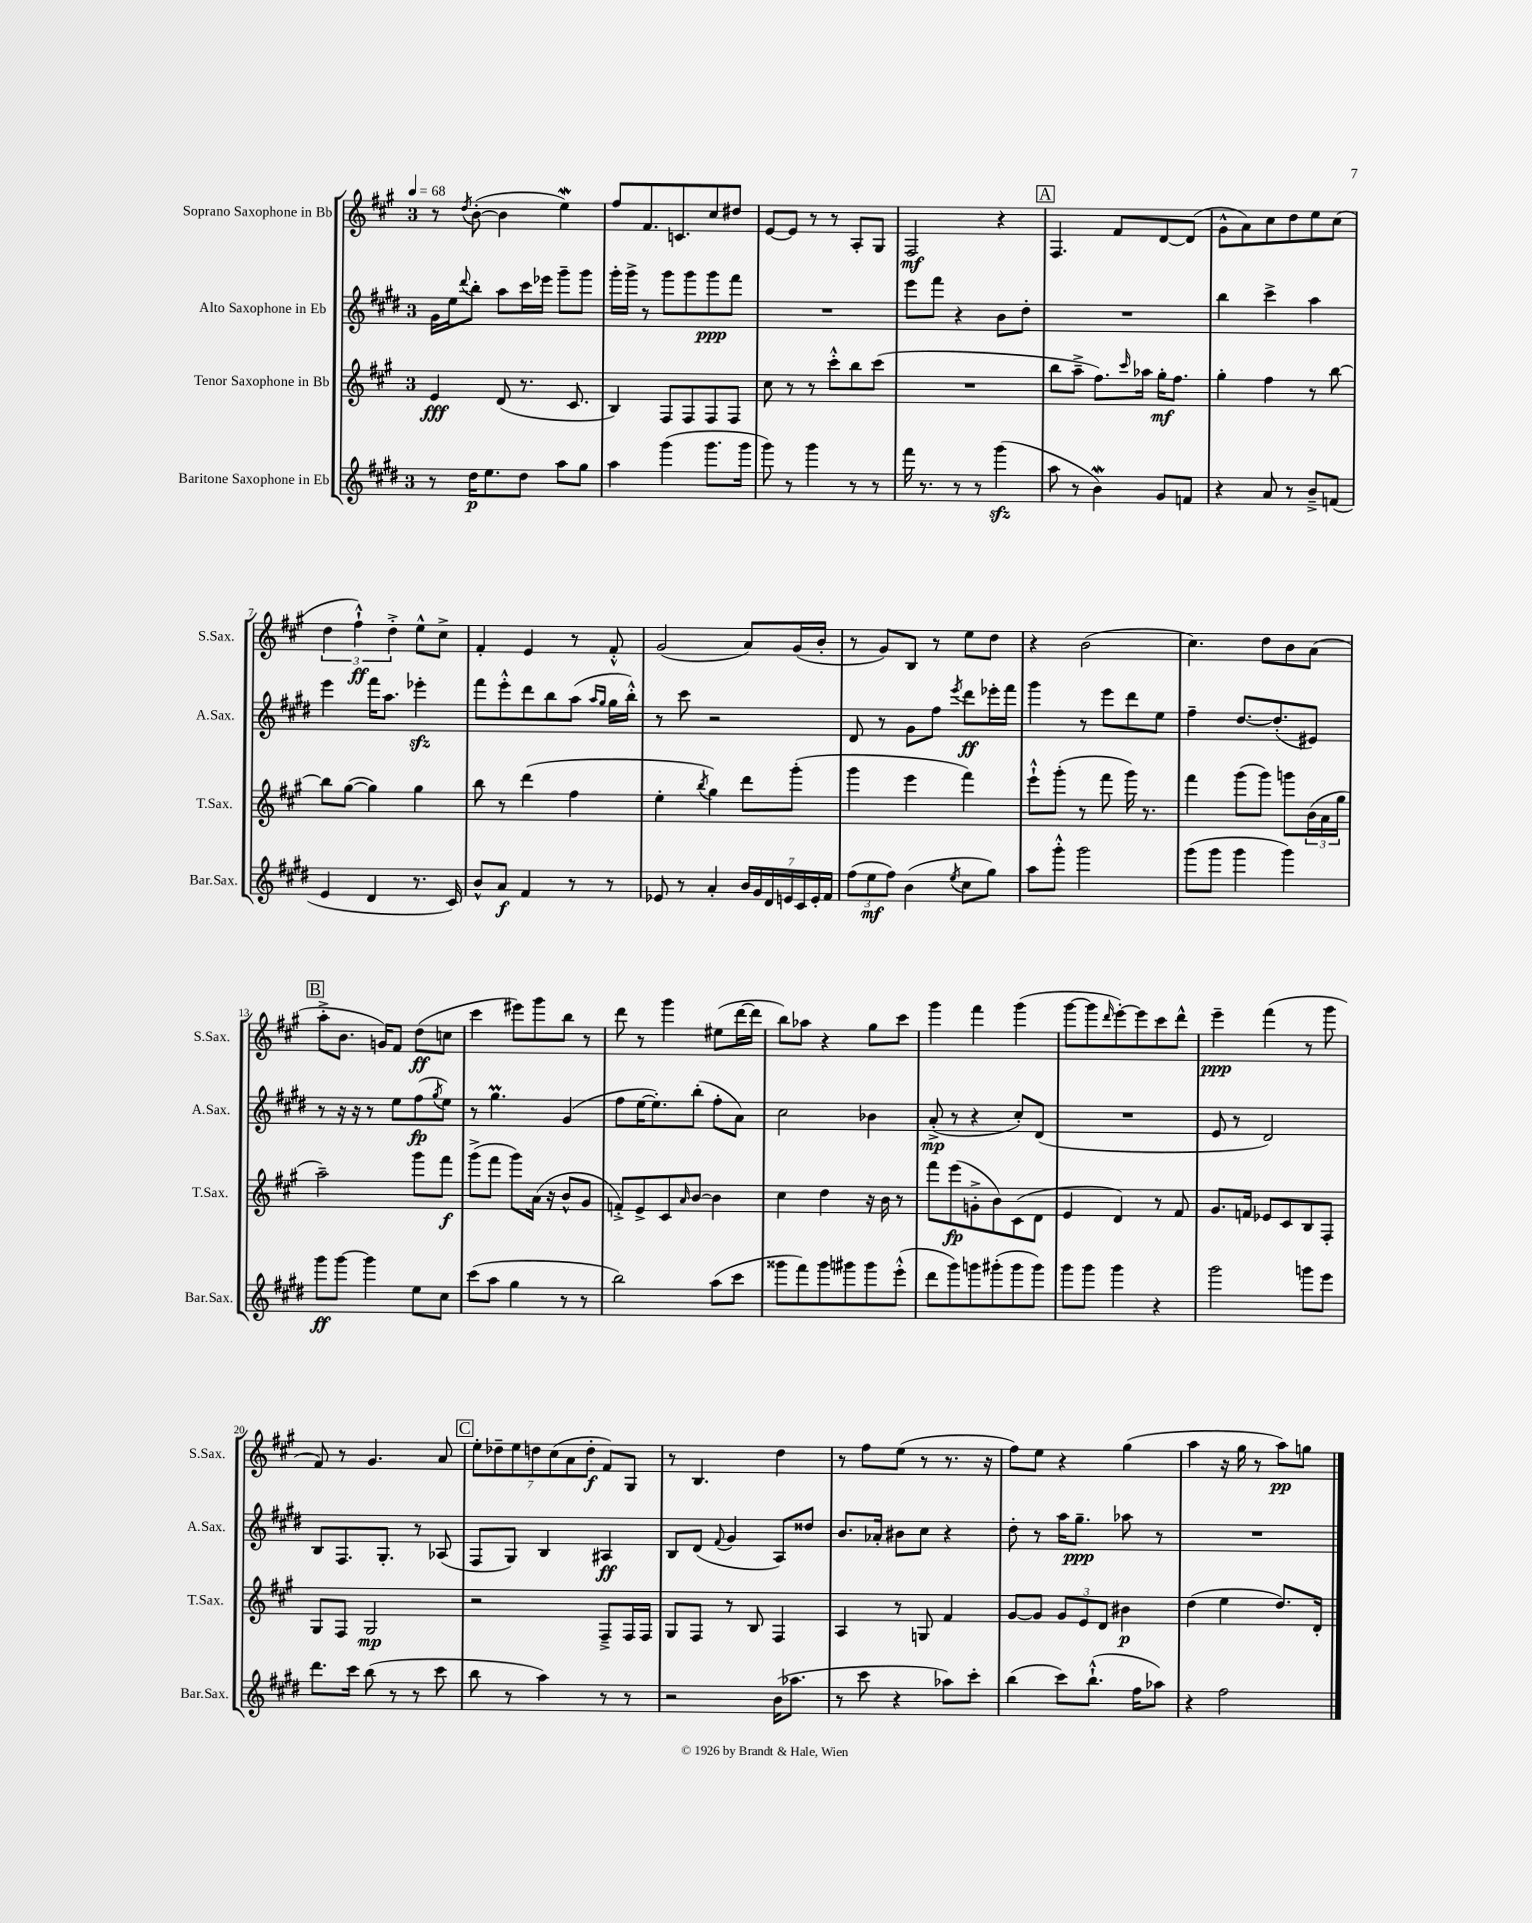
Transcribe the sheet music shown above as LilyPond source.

<<
\new StaffGroup <<
\new Staff = "s0" \with { instrumentName = "Soprano Saxophone in Bb" shortInstrumentName = "S.Sax." } {
    \clef treble \key a \major \once \override Staff.TimeSignature.style = #'single-digit \time 3/4 \tempo 4 = 68
    r8 \acciaccatura { d''8 } b'8~-.( b'4 e''4\mordent) |
    fis''8 fis'8. c'8. cis''8 dis''8 |
    e'8~ e'8 r8 r8 a8-. gis8 |
    fis2\mf r4 |
    \mark \markup { \box "A" } fis4. fis'8 d'8~ d'8( |
    gis'8-^ a'8) cis''8 d''8 e''8 cis''8( |
    \tuplet 3/2 { d''4 fis''4-!-^\ff) d''4-.-> } e''8-^ cis''8-> |
    fis'4-. e'4 r8 fis'8-.-^ |
    gis'2( a'8) gis'16( b'16-. |
    r8 gis'8) b8 r8 e''8 d''8 |
    r4 b'2( |
    cis''4.) d''8 b'8 a'8( |
    \mark \markup { \box "B" } a''8-.-> b'8. g'16) fis'8 d''8\ff( c''8 |
    cis'''4 eis'''8) gis'''8 b''8 r8 |
    d'''8 r8 gis'''4 eis''8( d'''16~ d'''16 |
    b''8) aes''8 r4 gis''8 cis'''8 |
    gis'''4 fis'''4 gis'''4( |
    gis'''8~ gis'''8 \grace { d'''16 } e'''8~-.) e'''8 cis'''8 d'''8-^ |
    e'''4--\ppp fis'''4( r8 gis'''8 |
    fis'8) r8 gis'4. a'8 |
    \mark \markup { \box "C" } \tuplet 7/4 { e''8-. des''8-- e''8 d''8 cis''8( a'8 d''8-.\f } fis'8) gis8 |
    r8 b4. d''4 |
    r8 fis''8 e''8( r8 r8. r16 |
    fis''8) e''8 r4 gis''4( |
    a''4 r16 gis''16 r8 a''8\pp) g''8 \bar "|." |
}
\new Staff = "s1" \with { instrumentName = "Alto Saxophone in Eb" shortInstrumentName = "A.Sax." } {
    \clef treble \key e \major \once \override Staff.TimeSignature.style = #'single-digit \time 3/4
    gis'16 e''16 \appoggiatura { dis'''8 } b''8-. a''8 cis'''16 ees'''16 gis'''8-- gis'''8 |
    gis'''16-. gis'''16-> r8 gis'''8 gis'''8 gis'''8\ppp fis'''8 |
    R2. |
    e'''8 fis'''8 r4 b'8 dis''8-. |
    \mark \markup { \box "A" } R2. |
    b''4 cis'''4-> a''4 |
    e'''4 fis'''16 a''8. ees'''4-.\sfz |
    fis'''8 e'''8-.-^ dis'''8 b''8 a''8( \grace { a''16 gis''16 } gis''16 b''16-.-^) |
    r8 cis'''8 r2 |
    dis'8 r8 gis'8 fis''8 \acciaccatura { e'''8 } dis'''8\ff ees'''16-. fis'''16 |
    gis'''4 r8 e'''8 dis'''8 e''8 |
    fis''4-- dis''8.~ dis''8.-.( eis'8) |
    \mark \markup { \box "B" } r8 r16 r16 r8 e''8 fis''8\fp( \acciaccatura { gis''8 } e''8) |
    r8 gis''4.\prall gis'4( |
    fis''8 e''16~ e''8.-.) b''8-.( fis''8-. a'8) |
    cis''2 bes'4 |
    a'8-.->\mp( r8 r4 cis''8-.) dis'8( |
    R2. |
    e'8 r8 dis'2) |
    b8 fis8. gis8.-. r8 aes8( |
    \mark \markup { \box "C" } fis8 gis8) b4 ais4\ff |
    b8 dis'8( \appoggiatura { fis'8 } gis'4 a8) disis''8 |
    b'8. aes'16-. bis'8 cis''8 r4 |
    dis''8-. r8 a''16 gis''8.--\ppp aes''8 r8 |
    R2. \bar "|." |
}
\new Staff = "s2" \with { instrumentName = "Tenor Saxophone in Bb" shortInstrumentName = "T.Sax." } {
    \clef treble \key a \major \once \override Staff.TimeSignature.style = #'single-digit \time 3/4
    e'4\fff d'8( r8. cis'8. |
    b4) fis8 fis8 fis8 fis8 |
    cis''8 r8 r8 cis'''8-.-^ b''8 cis'''8( |
    R2. |
    \mark \markup { \box "A" } b''8 a''8---> fis''8.) \grace { cis'''16 } aes''16 gis''16-.\mf fis''8. |
    gis''4-. fis''4 r8 b''8~ |
    b''8 gis''8~( gis''4) gis''4 |
    b''8 r8 d'''4( fis''4 |
    e''4-. \acciaccatura { b''8 } gis''4) d'''8 gis'''8-.( |
    gis'''4 e'''4 fis'''4) |
    e'''8-!-^ gis'''8-.( r8 fis'''8 gis'''16) r8. |
    fis'''4 gis'''8( gis'''8) g'''8 \tuplet 3/2 { b'16( a'16 gis''16 } |
    \mark \markup { \box "B" } a''2--) gis'''8 fis'''8\f |
    gis'''8->( fis'''8 gis'''8) a'16( r16 b'8-^ gis'8 |
    f'8-.->) e'8-> cis'8 \grace { a'16 } b'8~ b'4 |
    cis''4 d''4 r16 b'16 r8 |
    fis'''8 e'''8\fp( g'8-.-> b'8) cis'8( d'8 |
    e'4 d'4) r8 fis'8 |
    gis'8. f'16 ees'8 cis'8 b8 fis8-. |
    gis8 fis8 gis2\mp |
    \mark \markup { \box "C" } r2 fis8---> fis16 fis16 |
    gis8 fis8 r8 b8 fis4 |
    a4 r8 g8 fis'4 |
    gis'8~ gis'8 \tuplet 3/2 { gis'8 e'8 d'8 } bis'4\p |
    d''4( e''4 d''8.) d'16-. \bar "|." |
}
\new Staff = "s3" \with { instrumentName = "Baritone Saxophone in Eb" shortInstrumentName = "Bar.Sax." } {
    \clef treble \key e \major \once \override Staff.TimeSignature.style = #'single-digit \time 3/4
    r8 dis''16\p e''8. dis''8 a''8 gis''8 |
    a''4 gis'''4( gis'''8. gis'''16 |
    gis'''8) r8 gis'''4 r8 r8 |
    fis'''16 r8. r8 r8 gis'''4\sfz( |
    \mark \markup { \box "A" } a''8 r8 b'4\mordent) gis'8 f'8 |
    r4 a'8 r8 b'8---> f'8( |
    e'4 dis'4 r8. cis'16) |
    b'8-^ a'8\f fis'4 r8 r8 |
    ees'8 r8 a'4-. \tuplet 7/4 { b'16 gis'16 dis'16 e'16 cis'16 e'16-. fis'16 } |
    \tuplet 3/2 { fis''8( e''8\mf fis''8) } b'4( \acciaccatura { e''8 } cis''8 gis''8) |
    a''8 gis'''8-.-^ gis'''2 |
    gis'''8( gis'''8 gis'''4 gis'''4) |
    \mark \markup { \box "B" } gis'''8\ff gis'''8~ gis'''4 e''8 cis''8 |
    cis'''8( a''8 gis''4 r8 r8 |
    b''2) a''8( cis'''8 |
    gisis'''8 fis'''8) gisis'''8 gis'''8 gis'''8 e'''8-.-^( |
    dis'''8 gis'''8) g'''8 gis'''8-.( gis'''8 gis'''8) |
    gis'''8 gis'''8 gis'''4 r4 |
    gis'''2 g'''8 e'''8 |
    dis'''8. cis'''16 b''8( r8 r8 cis'''8 |
    \mark \markup { \box "C" } b''8 r8 a''4) r8 r8 |
    r2 b'16( aes''8. |
    r8 cis'''8 r4 aes''8) cis'''8-. |
    b''4( cis'''8) b''8.-!-^( fis''16 aes''8) |
    r4 fis''2 \bar "|." |
}
>>
>>
